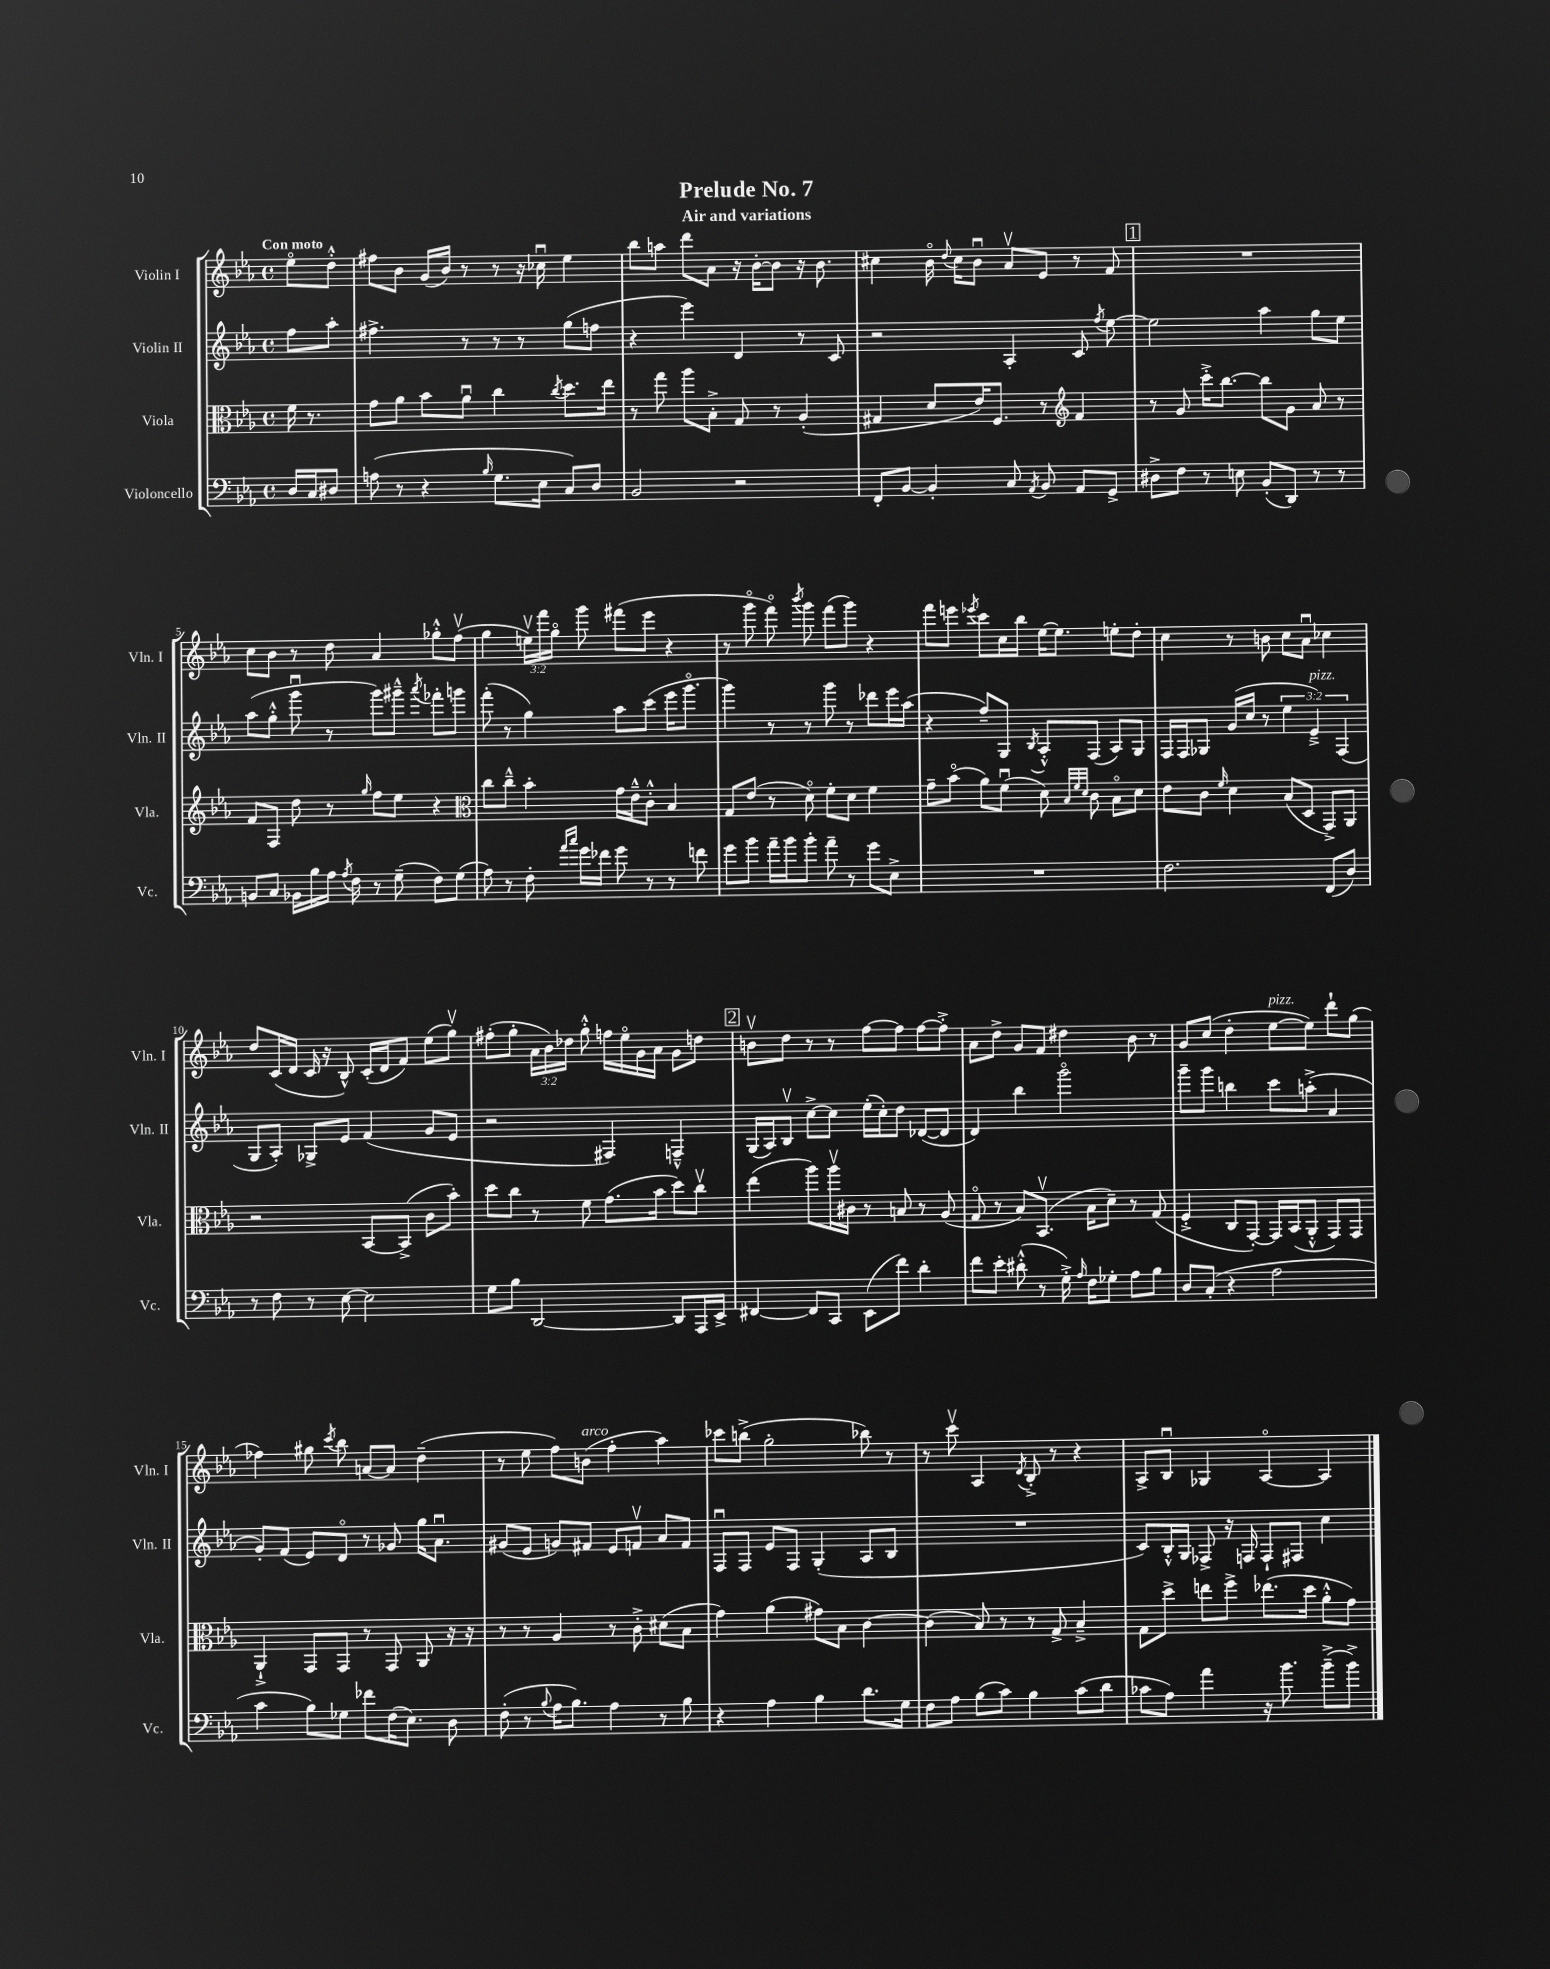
\header { title = "Prelude No. 7" subtitle = "Air and variations" }
<<
\new StaffGroup <<
\new Staff = "s0" \with { instrumentName = "Violin I" shortInstrumentName = "Vln. I" } {
    \clef treble \key ees \major \defaultTimeSignature \time 4/4 \override Staff.TupletNumber.text = #tuplet-number::calc-fraction-text \partial 4 \tempo "Con moto"
    \autoBeamOff ees''8[\flageolet d''8]-.-^ |
    fis''8[ bes'8] g'16[( bes'16]) r8 r8 r16 ces''16\downbow ees''4 |
    bes''8[ a''8] d'''8[ aes'8] r16 bes'16[~-. bes'8] r16 bes'8. |
    cis''4 bes'16\flageolet \appoggiatura { d''8 } cis''16[ bes'8]\downbow aes'8[\upbow ees'8] r8 f'8 |
    \mark \markup { \box "1" } R1 |
    c''8[ bes'8] r8 d''8 aes'4 ges''8[-.-^ f''8]\upbow( |
    g''4 \tuplet 3/2 { e''16[\upbow) f'''16 g''16]\flageolet } g'''8 fis'''8[( ees'''8] r4 |
    r8 g'''8\flageolet f'''8\flageolet) \acciaccatura { bes'''8 } g'''8 f'''8[( g'''8]) r4 |
    f'''8[ e'''8] \acciaccatura { ees'''8 } c'''8[ c''16 bes''16] ees''16[~ ees''8.] e''8[-. d''8]-. |
    c''4 r8 b'8 c''8[ aes'8]\downbow ces''4 |
    d''8[ c'16( d'16] c'16 r16 bes8-^) c'16[-.( d'16 f'8]) ees''8[( g''8]\upbow) |
    fis''8[-.( g''8]-. \tuplet 3/2 { aes'16[ bes'16) des''16] } g''8-.-^ f''16[ ees''16\flageolet g'16 aes'16] g'8[ d''8] |
    \mark \markup { \box "2" } b'8[\upbow d''8] r8 r8 f''8[~ f''8] f''8[~ f''8]-.-> |
    aes'8[ d''8]-> g'8[ f'8] dis''4 bes'8 r8 |
    g'8[ c''8]( d''4-. ees''8[~^\markup { \italic "pizz." } ees''8]) d'''8[-! g''8]( |
    fes''4) gis''8 \acciaccatura { c'''8 } bes''8 a'8[~ a'8] d''4--( |
    r8 ees''8 f''8[) b'8]^\markup { \italic "arco" }( f''4-. aes''4) |
    ces'''8[ b''8]->( g''2-. bes''8) r8 |
    r8 c'''8\upbow aes4 \acciaccatura { d'8 } bes8-.-> r8 r4 |
    aes8[-> bes8]\downbow ges4 aes4~\flageolet aes4 \bar "|." |
}
\new Staff = "s1" \with { instrumentName = "Violin II" shortInstrumentName = "Vln. II" } {
    \clef treble \key ees \major \defaultTimeSignature \time 4/4 \override Staff.TupletNumber.text = #tuplet-number::calc-fraction-text \partial 4
    \autoBeamOff f''8[ aes''8]-. |
    fis''4.-> r8 r8 r8 g''8[( f''8] |
    r4 ees'''4) d'4 r8 c'8 |
    r2 aes4-. c'8 \acciaccatura { f''8 } ees''8~ |
    \mark \markup { \box "1" } ees''2 aes''4 g''8[ ees''8] |
    aes''8[( g''8]-.-^ g'''8\downbow r8 g'''8[) gis'''8]---^ \acciaccatura { aes'''8 } fes'''8[-. g'''8] |
    f'''8-.( r8 g''4) aes''8[ c'''8]( ees'''16[ g'''8.]\flageolet |
    g'''4) r8 r8 g'''8 r8 des'''8[ ees'''16 aes''16]( |
    r4 f''8[--) g8] \acciaccatura { bes8 } aes8[-.-^ f8]( aes8[) g8] |
    f16[ f16 ges8] g'16[( c''16] r8 \tuplet 3/2 { ees''4 ees'4--->^\markup { \italic "pizz." }) f4( } |
    g8[ aes8]-.) ges8[-> ees'8] f'4( g'8[ ees'8] |
    r2 fis4) f4---^ |
    \mark \markup { \box "2" } g16[( aes16) bes8]\upbow c''8[~-> c''8] ees''16[-.( c''16-.) d''8] des'8[~( des'8] |
    d'4) bes''4 g'''2\flageolet |
    g'''8[-- g'''8] b''4 c'''8[ a''8]-.->( aes'4 |
    g'8[-.) f'8]( ees'8[) d'8]\flageolet r8 ges'8 g''16[ aes'8.]\downbow |
    gis'8[( ees'8] g'8[) fis'8] ees'8[ f'8]\upbow aes'8[ f'8] |
    f8[\downbow f8] ees'8[ f8] g4-.( aes8[ bes8] |
    R1 |
    c'8[) bes16-.-^ g16] fes8-> r16 f16 f8[-! fis8] c''4 \bar "|." |
}
\new Staff = "s2" \with { instrumentName = "Viola" shortInstrumentName = "Vla." } {
    \clef alto \key ees \major \defaultTimeSignature \time 4/4 \partial 4
    \autoBeamOff f'16 r8. |
    g'8[ aes'8] bes'8[ aes'8]\downbow c''4 \acciaccatura { c''8 } d''8.[ ees''16] |
    r8 g''8 aes''8[ bes8]-.-> g8 r8 aes4-.( |
    gis4 d'8[ ees'16) f8.] r8 \clef treble f'4 |
    \mark \markup { \box "1" } r8 g'8 c'''16[-.-> bes''8.]~ bes''8[ g'8] aes'8 r8 |
    f'8[ f8] d''8 r8 \grace { g''16 } f''8[ ees''8] r4 |
    \clef alto c''8[ c''8]---^ bes'4-. g'16[ ees'16---^ c'8]-.-^ bes4 |
    g8[ ees'8]( r8 d'8\flageolet) f'8[-. d'8] f'4 |
    g'8[-- bes'8]\flageolet( aes'8[) f'8]\downbow( d'8) \grace { bes32[ f'32 d'32] } c'8 bes8[\flageolet d'8] |
    ees'8[ c'8] \grace { f'16 } d'4 bes8[( d8] g,8[->) aes,8] |
    r2 bes,8[~ bes,8]->( c'8[ bes'8]-.) |
    d''8[ c''8] r8 f'8 g'8.[( bes'16] d''8[) c''8]\upbow |
    \mark \markup { \box "2" } ees''4( aes''8[) aes''16\upbow cis'16] r8 b8 r8 aes8( |
    g8\flageolet r8 bes8[) bes,8.]\upbow( bes16[ d'8]--) r8 g8( |
    f4-.-> c8[ g,8]~-.) g,16[ bes,16( aes,8]-.-^ g,8[) g,8] |
    aes,4-!-> g,8[ g,8] r8 g,8 aes,8 r16 r16 |
    r8 r8 aes4 r8 c'8-.-> dis'8[( bes8] |
    g'4) aes'4( gis'8[) bes8] c'4~ |
    c'4( bes8) r8 r8 g8-> bes4---> |
    g8[ d''8]-> e''8[ f''8]-> ees''8.[( d''16] aes'8[-.-^ g'8]) \bar "|." |
}
\new Staff = "s3" \with { instrumentName = "Violoncello" shortInstrumentName = "Vc." } {
    \clef bass \key ees \major \defaultTimeSignature \time 4/4 \partial 4
    \autoBeamOff d16[ c16 dis8] |
    a8( r8 r4 \grace { bes16 } g8.[ ees16] c8[) d8] |
    bes,2 r2 |
    f,8[-. bes,8]~ bes,4-. c8 \acciaccatura { aes,8 } bes,8 aes,8[ g,8]-> |
    \mark \markup { \box "1" } dis8[-> f8] r8 e8 bes,8[-.( d,8]) r8 r8 |
    b,8[ c8] bes,16[ bes16 aes16] \acciaccatura { aes8 } f16 r8 g8--( f8[) g8]( |
    aes8) r8 f8-. \grace { aes'16[ c''16] } g'16[ fes'16] g'8 r8 r8 f'8 |
    g'8[ bes'8] aes'16[-- bes'16 bes'8]-. aes'8-- r8 g'8[ ees8]-> |
    R1 |
    f2. f,8[( d8]) |
    r8 f8 r8 ees8~ ees2 |
    g8[ bes8] d,2~ d,8[ aes,,16 ees,16]-> |
    \mark \markup { \box "2" } fis,4~ fis,8[ c,8] ees,8[( f'8]) d'4-. |
    f'8[ ees'8]-. dis'8-.-^( r8 g16-.->) \grace { aes16 } f16[ ges8]-. aes8[ bes8] |
    d8[ c8]-.( r4 aes2 |
    c'4 bes8[) ges8] fes'8[ f16( ees8.]) d8 |
    f8-.( r8 \appoggiatura { bes8 } aes16[ bes8.]) aes4 r8 bes8 |
    r4 aes4 bes4 d'8.[ g16] |
    f8[ aes8] bes8[( c'8]) bes4 c'8[( d'8] |
    ces'8[ aes8]) aes'4 r16 bes'8. bes'8[--->( bes'8]->) \bar "|." |
}
>>
>>
